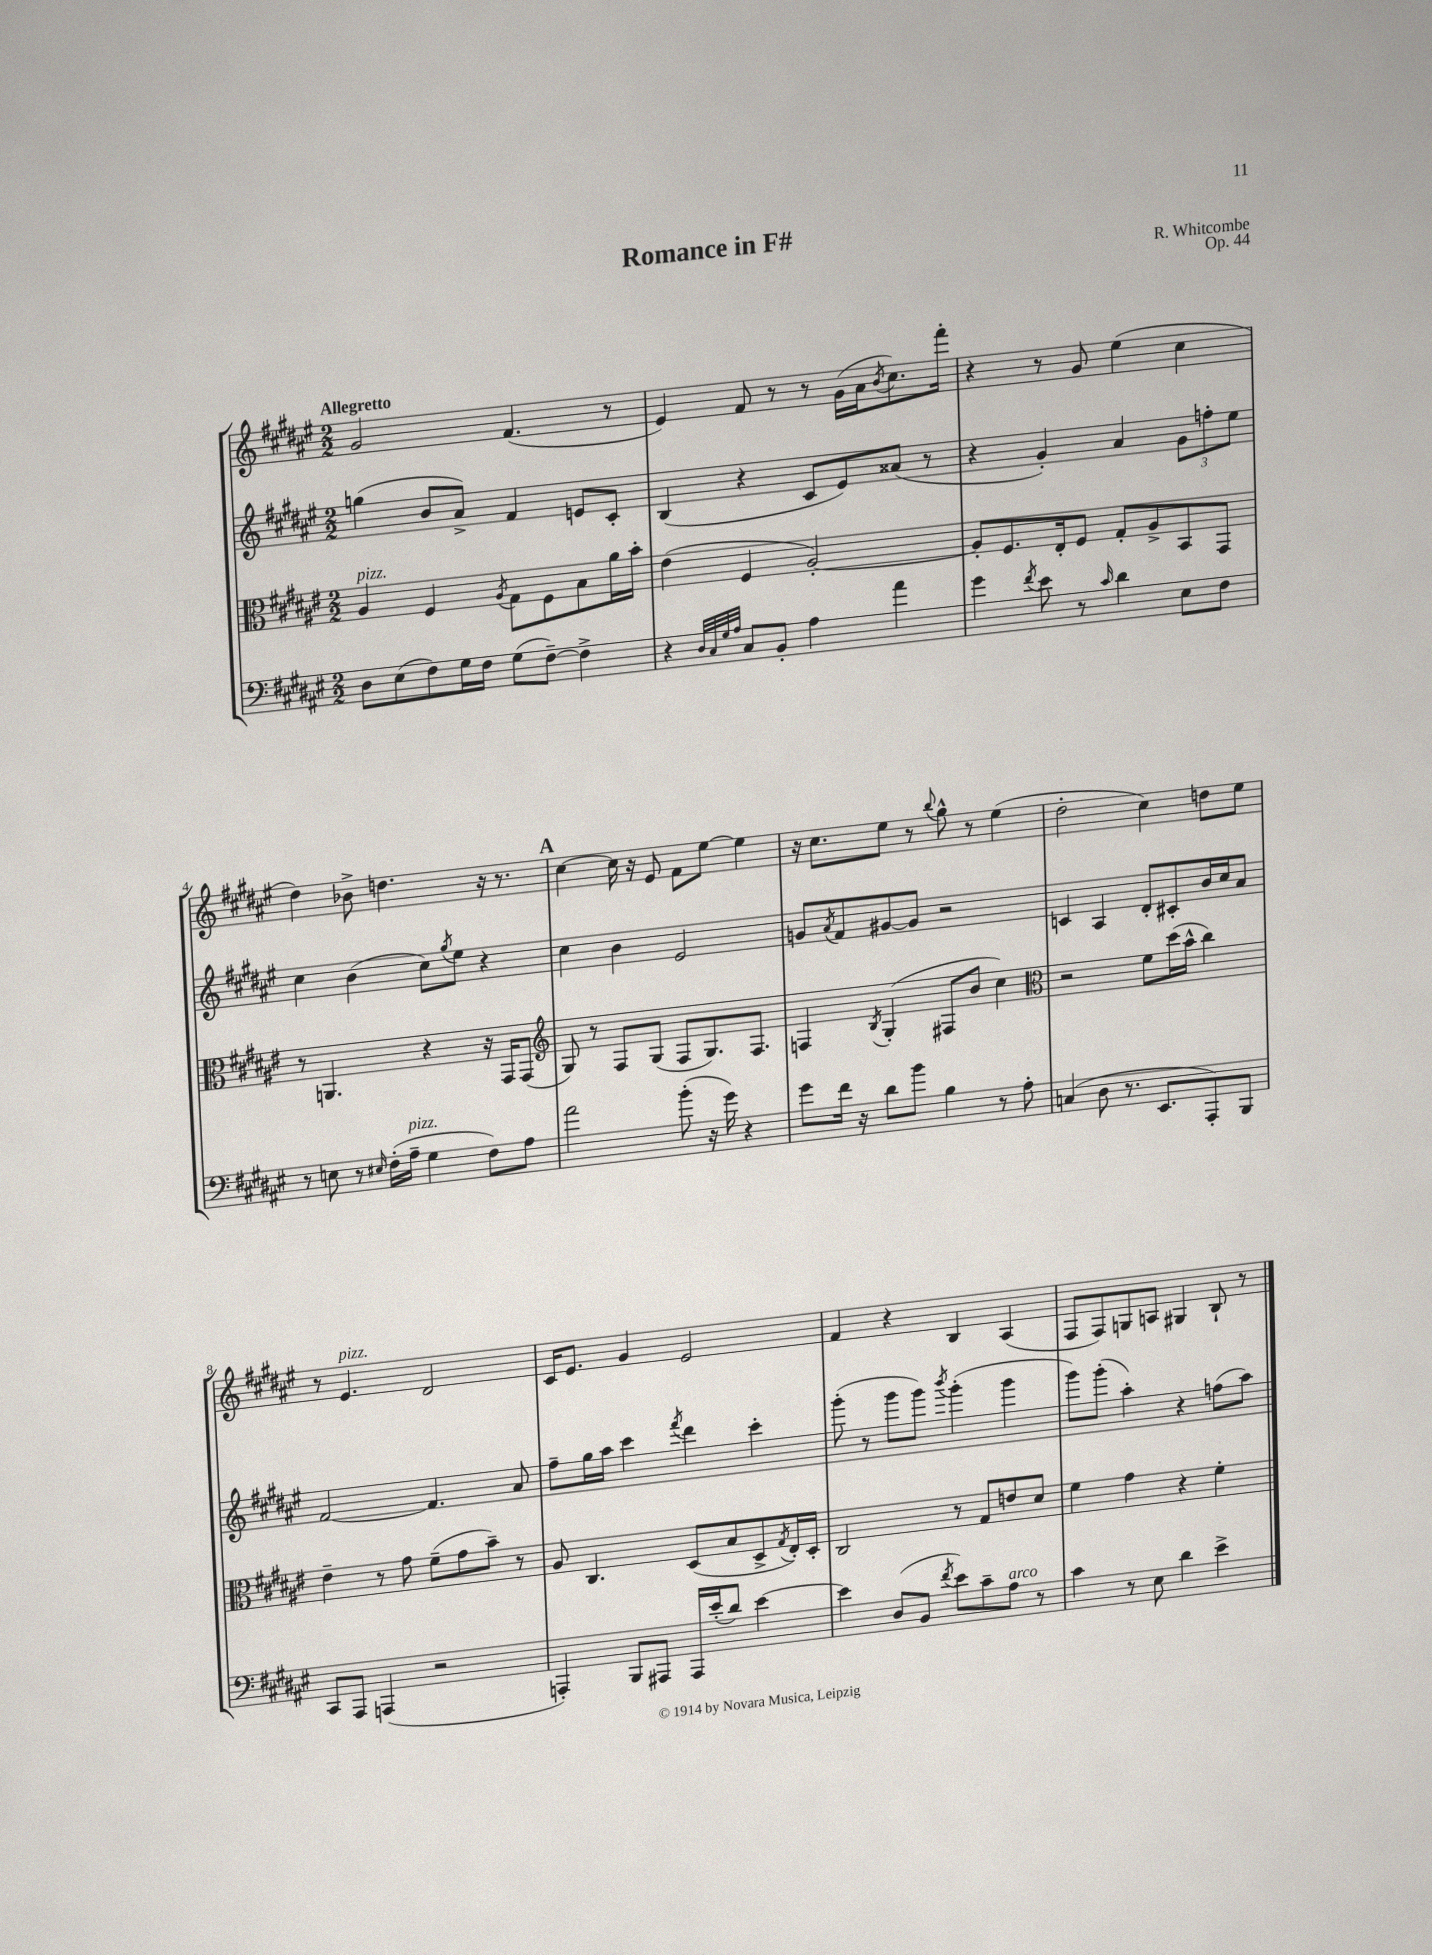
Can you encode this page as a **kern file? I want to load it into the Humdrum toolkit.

**kern	**kern	**kern	**kern
*staff4	*staff3	*staff2	*staff1
*clefF4	*clefC3	*clefG2	*clefG2
*k[f#c#g#d#a#e#]	*k[f#c#g#d#a#e#]	*k[f#c#g#d#a#e#]	*k[f#c#g#d#a#e#]
*M2/2	*M2/2	*M2/2	*M2/2
8D#	4A#	(4gg	2g#
(8E#	.	.	.
8F#)	4F#	8b	.
16G#	.	8a#^)	.
16F#	.	.	.
.	8qA#	.	.
(8G#	8G#	4f#	(4.f#
[8F#~)	8F#	.	.
4F#^]	8B	8e	.
.	16a#	8c#'	8r
.	16b'	.	.
=	=	=	=
4r	(4e#	(4B	4e#)
32qqD#	.	.	.
32qqC#	.	.	.
32qqG#	.	.	.
32qqA#	.	.	.
8C#	4F#	4r	8f#
8BB'	.	.	8r
4A#	[2A#')	8c#	8r
.	.	8e#)	(16g#
.	.	.	16a#
.	.	.	8qb
4a#	.	(8a##	8.cc#)
.	.	8r	.
.	.	.	16fff#'
=	=	=	=
4g#	8A#']	4r	4r
.	8.F#	.	.
8qf#	.	.	.
8e#	.	4g#')	8r
.	16E#'	.	.
8r	8F#	.	8g#
16qqc#	.	.	.
4d#	8G#'	4a#	(4ee#
.	8A#^	.	.
8E#	8BB	12g#	4cc#
.	.	12ff'	.
8F#	8GG#	.	.
.	.	12ee#	.
=	=	=	=
8r	8r	4cc#	4dd#)
8E	4.AA	.	.
8r	.	(4b	8b-^
16qqE#	.	.	.
(16F#'	.	.	4.dd
16A#~	.	.	.
4G#	4r	8cc#)	.
.	.	8qgg#	.
.	.	8ee#	.
8F#)	16r	4r	16r
.	16GG#	.	8.r
8A#	(8GG#	.	.
=	=	=	=
*	*clefG2	*	*
2a#	8G#)	4cc#	[4cc#
.	8r	.	.
.	8F#	4b	16cc#]
.	.	.	16r
.	(8G#	.	8e#
(8b'	8F#	2e#	8f#
16r	8.G#)	.	[8ee#
16g#)	.	.	.
4r	.	.	4ee#]
.	8.F#	.	.
=	=	=	=
8g#	4F	8g	16r
.	.	.	8.cc#
.	.	8qa#	.
16f#	.	8f#	.
16r	.	.	.
.	8qB	.	.
8d#	(4G#'	[8g#	8ee#
8b	.	8g#]	8r
.	.	.	8qqbb
4B	8F#	2r	8gg#^^
.	8b	.	8r
8r	4cc#)	.	(4ee#
8A#'	.	.	.
=	=	=	=
*	*clefC3	*	*
(4C	2r	4c	2dd#'
8D#	.	4A#	.
8.r	.	.	.
.	8f#	8d#'	4cc#)
8.EE#	.	.	.
.	(16dd#	8c#'	.
.	16b^^	.	.
8AAA#')	4cc#)	16b	8dd
.	.	16cc#	.
8BBB	.	8a#	8ee#
=	=	=	=
8CC#	4e#~	[2f#	8r
8AAA#	.	.	4.e#
(4AAA	8r	.	.
.	8g#	.	.
2r	(8f#~	4.f#]	2d#
.	8g#	.	.
.	8b~)	.	.
.	8r	8a#	.
=	=	=	=
4AAA')	8A#	8ff#~	16c#
.	.	.	8.e#
.	4.C#	16gg#	.
.	.	16aa#	.
8BBB	.	4ccc#	4g#
8AAA#	.	.	.
.	.	8qfff#	.
16AAA#	(8D#	4ddd#	2e#
(16e#'	.	.	.
8d#)	8B	.	.
[4e#	8D#^	4ccc#'	.
.	8qG#	.	.
.	16E#')	.	.
.	16D#'	.	.
=	=	=	=
4e#]	2C#	(8ggg#'	4f#
.	.	8r	.
(8D#	.	8ggg#	4r
8BB	.	8ggg#)	.
8qf#	.	8qbbb	.
8e#)	8r	(4ggg#'	4B
8c#~	8G#	.	.
8A#	8e	4ggg#	(4A#
8r	8d#	.	.
=	=	=	=
4c#	4f#	8ggg#)	8F#
.	.	(8ggg#'	8F#)
8r	4g#	4aa#')	8G
8E#	.	.	8A
4d#	4r	4r	4G#
4e#^	4f#'	(8ff	8B`
.	.	8aa#)	8r
==	==	==	==
*-	*-	*-	*-
